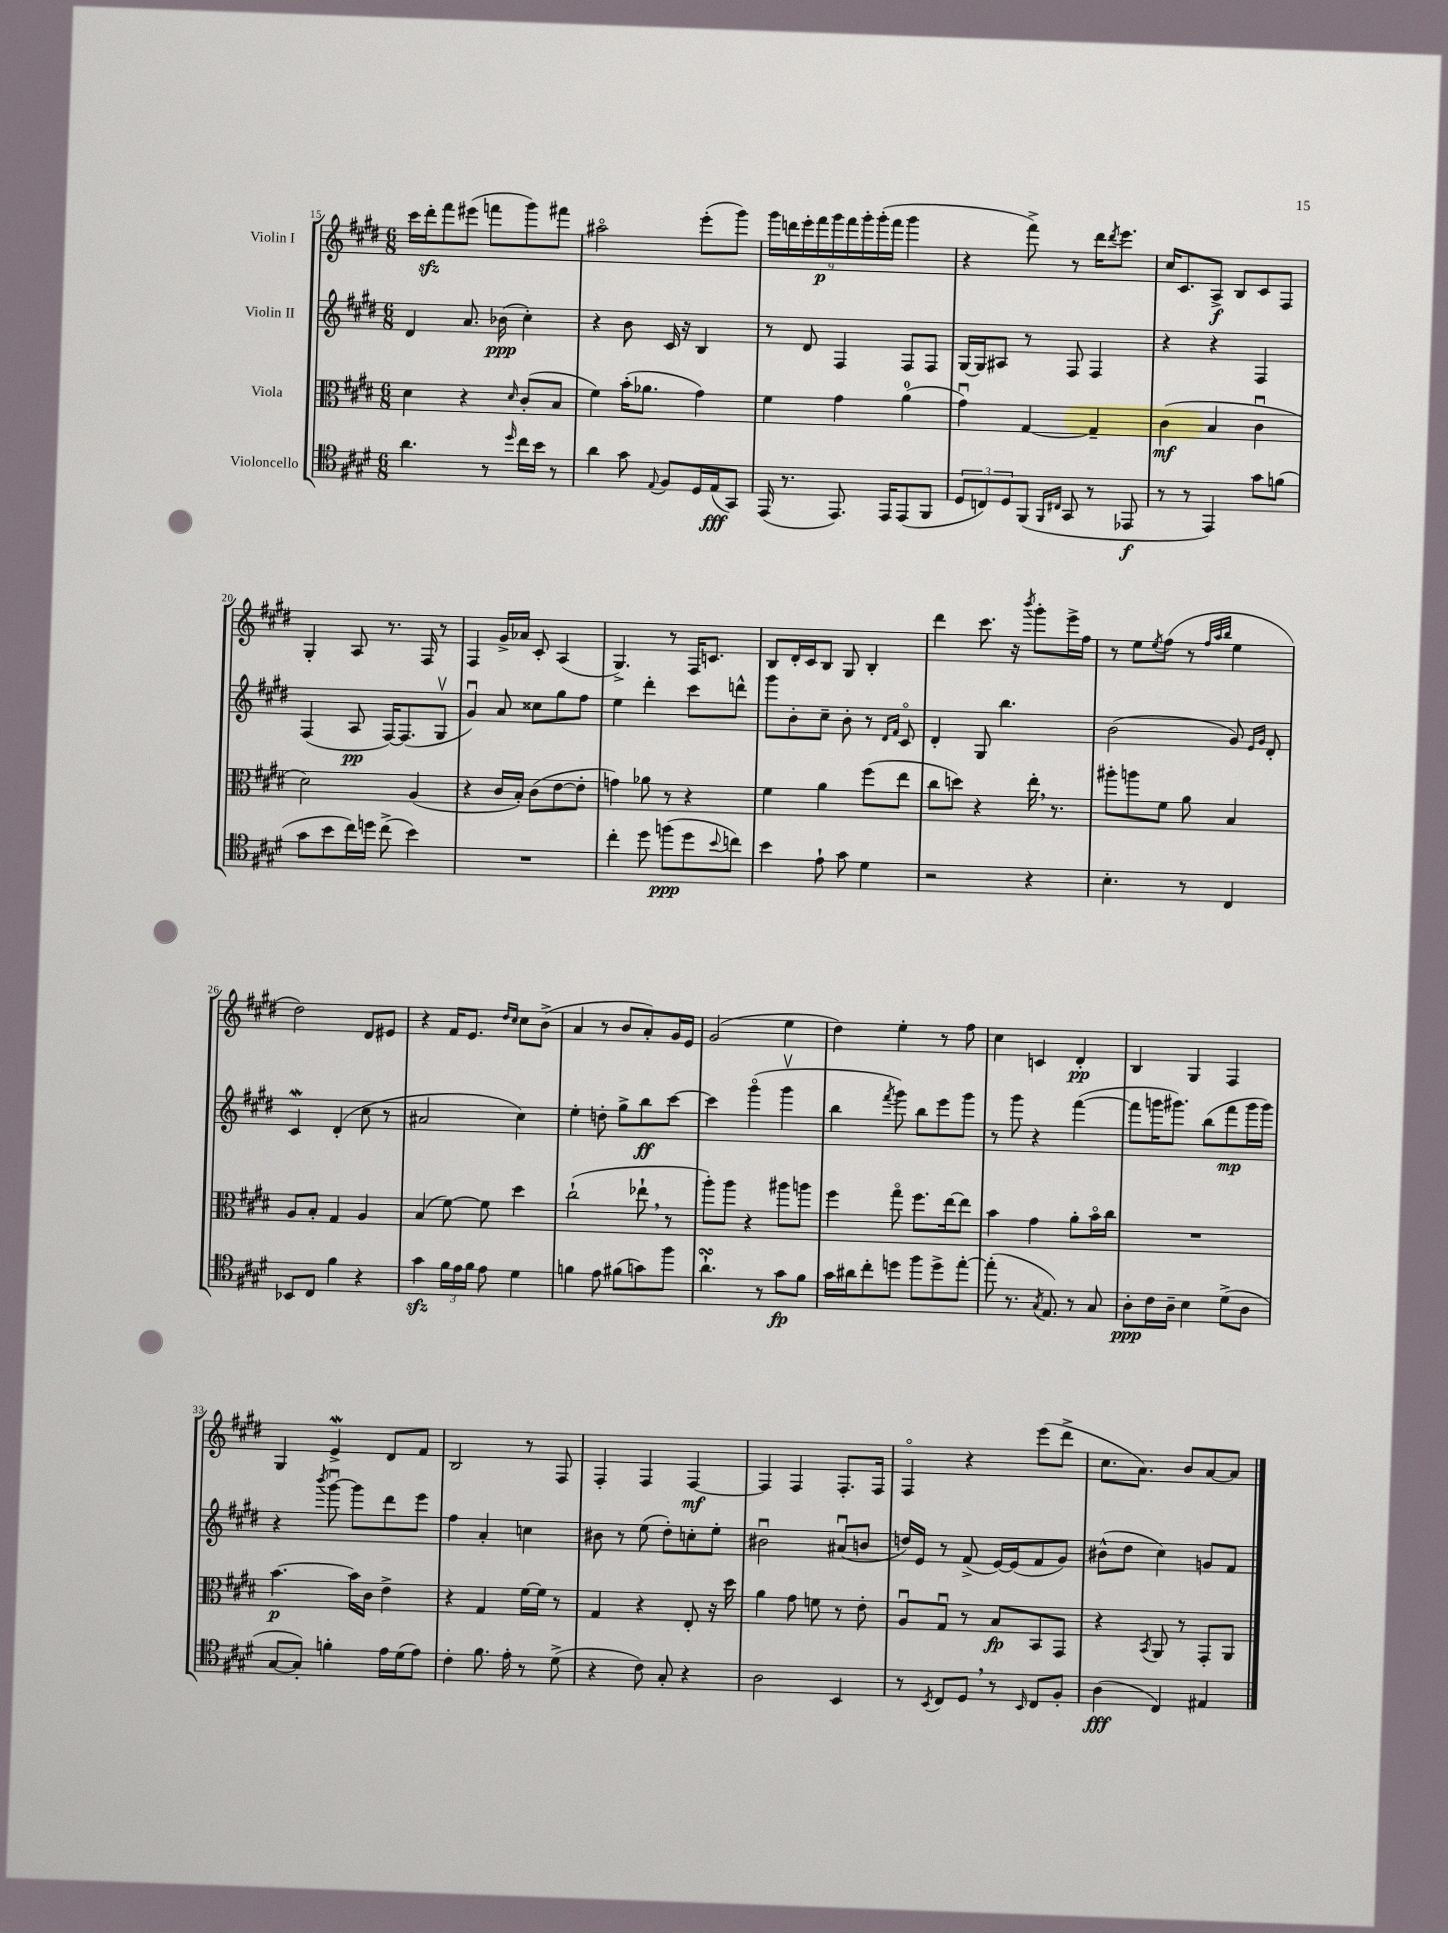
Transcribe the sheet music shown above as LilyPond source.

<<
\new StaffGroup <<
\new Staff = "s0" \with { instrumentName = "Violin I" } {
    \clef treble \key e \major \numericTimeSignature \time 6/8
    cis'''16 dis'''16-.\sfz fis'''8 eis'''8( f'''8 gis'''8) fis'''8 |
    ais''2\flageolet e'''8-.( gis'''8) |
    \tuplet 9/8 { gis'''16 d'''16 e'''16-. fis'''16\p gis'''16 fis'''16 gis'''16-. gis'''16-.( fis'''16 } gis'''4 |
    r4 fis'''8->) r8 dis'''16 \acciaccatura { dis'''8 } e'''8. |
    cis''16 cis'8. a8->\f b8 cis'8 fis8 |
    gis4-. a8 r8. fis16 r8 |
    fis4 gis'16-> aes'16 cis'8-. a4( |
    gis4.->) r8 fis16 c'8. |
    b8 dis'16-. cis'16 b8 gis8 b4-. |
    dis'''4 cis'''8. r16 \acciaccatura { b'''8 } gis'''8-. e'''16-> fis''16 |
    r8 e''8 \acciaccatura { e''8 } fis''8( r8 \grace { fis''32 a''32 b''32 } e''4 |
    dis''2) dis'8 eis'8 |
    r4 fis'16 e'8. \grace { dis''16 cis''16 } cis''8 b'8->( |
    a'4 r8 b'8 a'8-.) gis'16 e'16 |
    gis'2( e''4 |
    dis''4) e''4-. r8 fis''8 |
    cis''4 c'4 dis'4-.\pp |
    b4 gis4 fis4 |
    gis4 e'4->\mordent dis'8 fis'8 |
    b2 r8 fis8 |
    fis4-. fis4 fis4~\mf |
    fis4 fis4 fis8.-. fis16 |
    fis4\flageolet r4 e'''8( dis'''8-> |
    cis''8. a'8.) b'8 a'8~ a'8 \bar "|." |
}
\new Staff = "s1" \with { instrumentName = "Violin II" } {
    \clef treble \key e \major \numericTimeSignature \time 6/8
    dis'4 a'8. bes'16\ppp( cis''4-.) |
    r4 b'8 cis'16 r16 b4 |
    r8 dis'8 fis4 fis8 fis8 |
    gis16~ gis16 ais8 r8 fis8 fis4 |
    r4 r4 fis4 |
    fis4( a8\pp fis16~) fis8.( gis8\upbow |
    gis'4\downbow) a'8 cisis''8 gis''8 fis''8 |
    e''4 dis'''4-. cis'''8 d'''8-^ |
    gis'''8 b'8-. cis''8-- b'8-. r8 \grace { dis'16 fis'16 } cis'8\flageolet |
    dis'4-. gis8 b''4. |
    b'2( gis'8) \grace { e'16 gis'16 } dis'8-. |
    cis'4\mordent dis'4-.( cis''8 r8 |
    ais'2 cis''4) |
    e''4-. d''8-. gis''8-> b''8\ff cis'''8~ |
    cis'''4 gis'''4\flageolet( gis'''4\upbow |
    b''4 \acciaccatura { fis'''8 } gis'''8) b''8 e'''8 gis'''8 |
    r8 gis'''8 r4 fis'''4~( |
    fis'''8 g'''16 gis'''8.) b''8( fis'''8\mp gis'''16 gis'''16) |
    r4 \acciaccatura { b'''8 } gis'''8~\downbow gis'''8 dis'''8 e'''8 |
    fis''4 a'4-. c''4 |
    bis'8 r8 e''8( dis''8-.) c''8-. e''8-. |
    bis'2\downbow ais'8\downbow( b'8 |
    d''16) e'16 r8 fis'8->( e'16~) e'16( fis'8 gis'8) |
    bis'8-^( dis''8 cis''4) g'8 fis'8 \bar "|." |
}
\new Staff = "s2" \with { instrumentName = "Viola" } {
    \clef alto \key e \major \numericTimeSignature \time 6/8
    dis'4 r4 \grace { dis'16 } cis'8-.( b8 |
    fis'4) b'16-.( aes'8. gis'4) |
    fis'4 gis'4 a'4-0( |
    gis'4\downbow) gis4~ gis4-- |
    cis'4\mf( b4 cis'4\downbow |
    dis'2) a4( |
    r4 cis'16 b16-.) cis'8( e'8~ e'8-. |
    g'4) aes'8 r8 r4 |
    fis'4 a'4 fis''8( e''8 |
    cis''8 d''8) r4 e''16-. \breathe r8. |
    ais''8-. a''8 fis'8 a'8 b4 |
    a8 b8-. gis4 a4 |
    b4( fis'8~) fis'8 dis''4 |
    cis''2-!( ees''8-! \breathe r8 |
    a''8-.) a''8 r4 ais''8 a''8 |
    fis''4 gis''8\flageolet fis''8. e''16~ e''8 |
    b'4 gis'4 a'8-. b'16\flageolet cis''16 |
    R2. |
    b'4.~\p b'16 cis'16 e'4-> |
    r4 gis4 fis'16~ fis'16 r8 |
    gis4 r4 e8-. r16 dis''16 |
    a'4 gis'8 f'8 r8 e'8-. |
    a8\downbow gis8\downbow r8 b8\fp b,8 gis,8 |
    r4 \acciaccatura { b,8 } a,8 r8 gis,8-. a,8 \bar "|." |
}
\new Staff = "s3" \with { instrumentName = "Violoncello" } {
    \clef tenor \key e \major \numericTimeSignature \time 6/8
    a'4. r8 \grace { dis''16 } cis''16 b'16 r8 |
    a'4 gis'8 \appoggiatura { e8 } fis8 dis16 e16\fff( gis,8) |
    e,16( r8. e,8.) e,16 e,8( fis,8 |
    \tuplet 3/2 { dis8 c8) dis8 } fis,8( \grace { fis,16 cis16 } gis,8 r8 ees,8\f |
    r8 r8 e,4) gis'8 f'8( |
    gis'8 b'8 cis''16) d''16 cis''8->( b'4) |
    R2. |
    cis''4-. dis''8 f''8\ppp( dis''8 \appoggiatura { b'8 } c''8) |
    b'4 e'8-! gis'8 dis'4 |
    r2 r4 |
    b4.-. r8 cis4 |
    bes,8 cis8 fis'4 r4 |
    gis'4\sfz \tuplet 3/2 { fis'16 e'16 fis'16 } e'8 dis'4 |
    f'4 e'8 fis'8( g'8) fis''8 |
    a'4.-!\turn r8 gis'8\fp fis'8 |
    gis'16 ais'16 cis''8-. d''8 fis''8 d''8-> e''8~-. |
    e''8-.( r8. \acciaccatura { gis8 } e8.) r8 gis8 |
    a8-.\ppp cis'16 a16-- b4 dis'8->( a8 |
    gis8~ gis8-.) f'4-. e'16 dis'16( e'8) |
    cis'4-. fis'8. e'16-. r8 dis'8->( |
    r4 cis'8) gis8-. r4 |
    a2 b,4 |
    r8 \acciaccatura { b,8 } cis8 dis8 \breathe r8 \grace { b,16 } cis8 fis8-. |
    a4\fff( cis4) eis4 \bar "|." |
}
>>
>>
\layout { \context { \Score currentBarNumber = #15 } }
